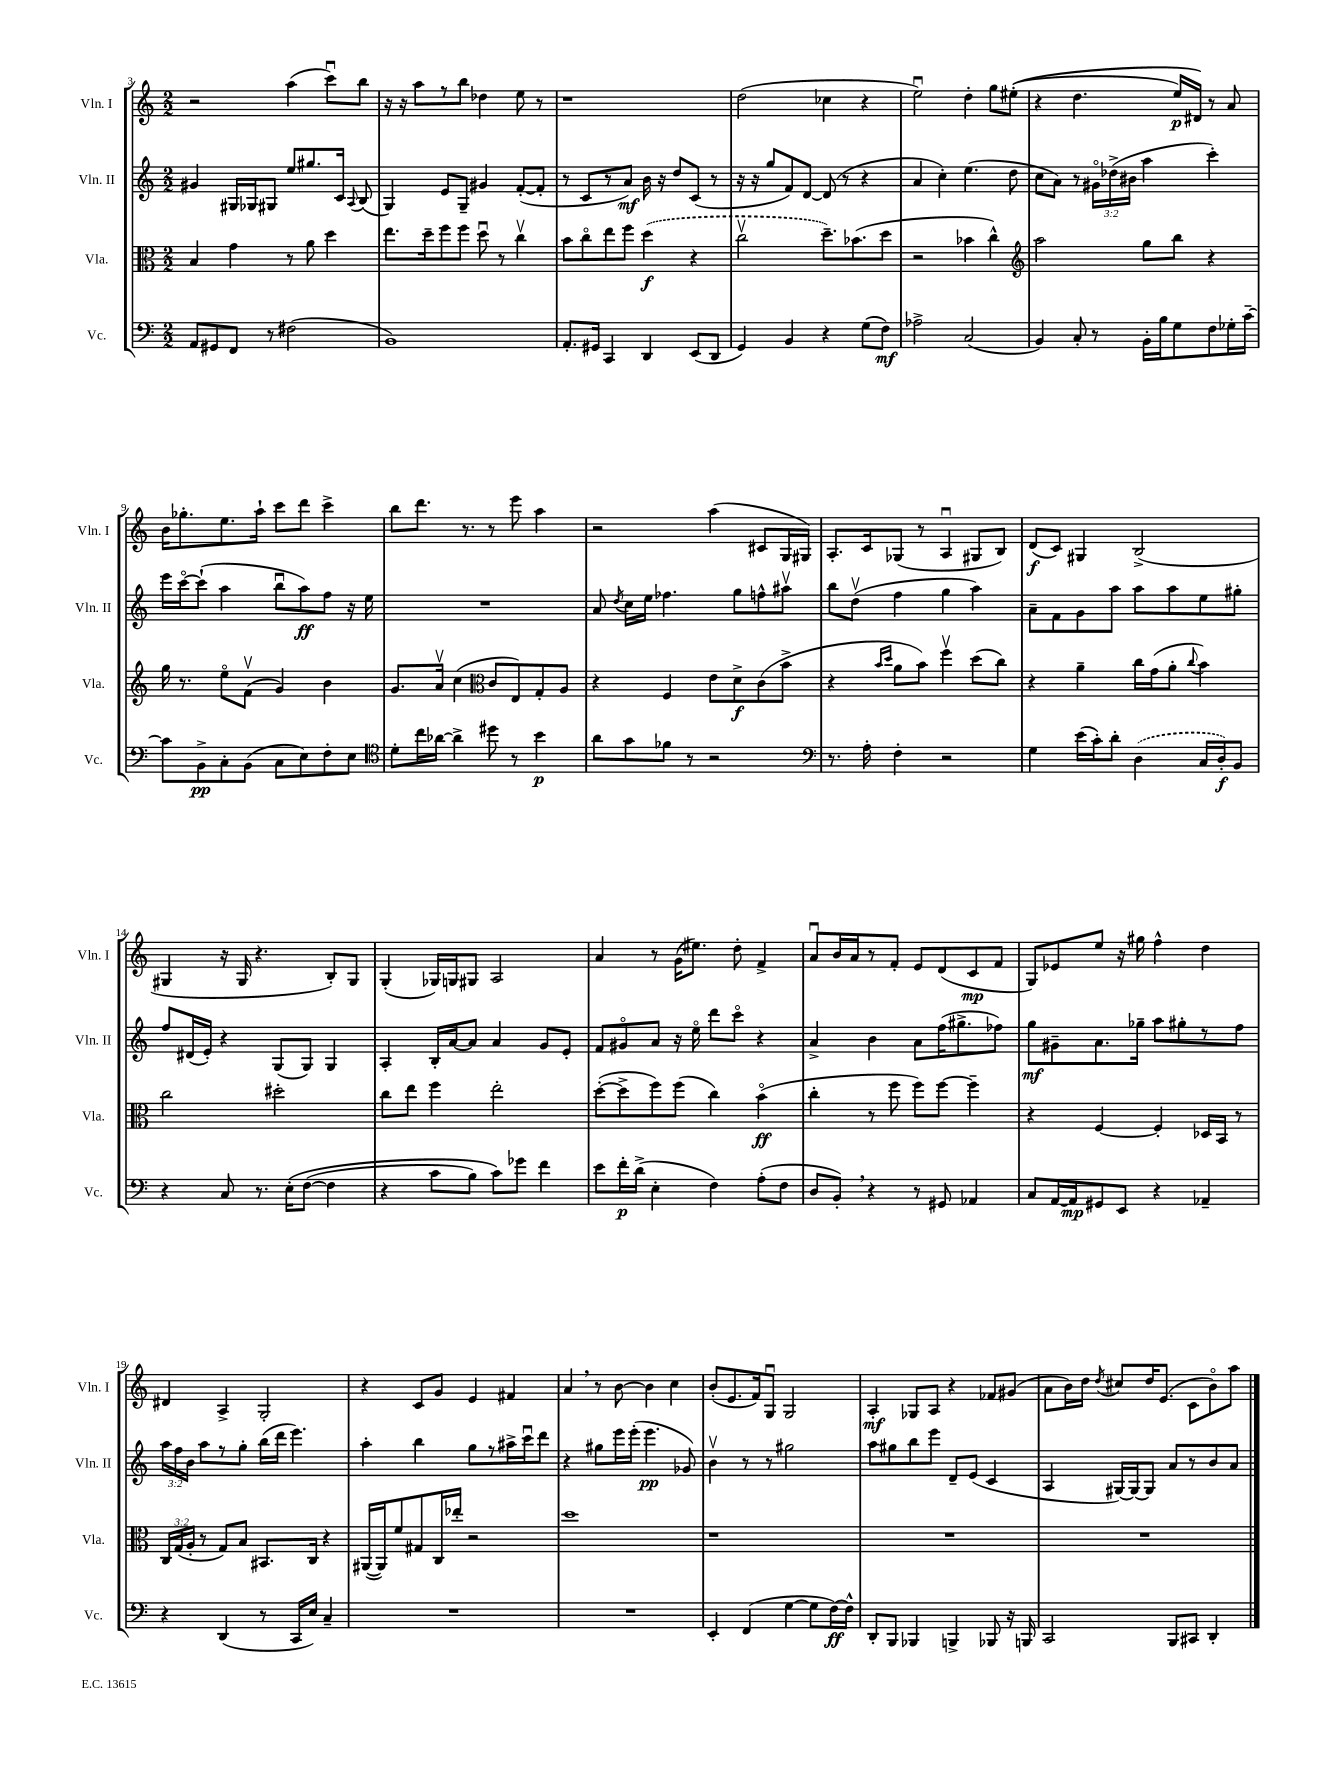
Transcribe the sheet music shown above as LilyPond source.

<<
\new StaffGroup <<
\new Staff = "s0" \with { instrumentName = "Vln. I" shortInstrumentName = "Vln. I" } {
    \clef treble \key c \major \numericTimeSignature \time 2/2
    \autoBeamOff r2 a''4( c'''8[\downbow) b''8] |
    r16 r16 a''8[ r8 b''8] des''4 e''8 r8 |
    r1 |
    d''2( ces''4 r4 |
    e''2\downbow) d''4-. g''8[ eis''8]-.(\( |
    r4 d''4. e''16[\p) dis'16]\) r8 a'8 |
    b'16[ ges''8.-. e''8. a''16]-! c'''8[ d'''8] c'''4-> |
    b''8[ d'''8.] r8. r8 e'''8 a''4 |
    r2 a''4( cis'8[ g16 gis16]) |
    a8.[-. c'16 ges8]( r8 a4\downbow gis8[ b8]) |
    d'8[\f( c'8]) gis4 b2->( |
    gis4 r16 gis16 r4. b8[-.) gis8] |
    g4-.( ges16[) g16 gis8] a2 |
    a'4 r8 g'16[( eis''8.]) d''8-. f'4-> |
    a'8[\downbow b'16 a'16 r8 f'8]-. e'8[ d'8( c'8\mp f'8] |
    g8[) ees'8 e''8] r16 gis''16 f''4-^ d''4 |
    dis'4 a4-> g2-. |
    r4 c'8[ g'8] e'4 fis'4 |
    a'4 \breathe r8 b'8~ b'4 c''4 |
    b'8[-.( e'8. f'16) g8]\downbow g2 |
    a4-.\mf ges8[ a8] r4 fes'8[ gis'8]( |
    a'8[ b'16) d''16] \acciaccatura { d''8 } cis''8[ d''16 e'8.]( c'8[ b'8\flageolet) a''8] \bar "|." |
}
\new Staff = "s1" \with { instrumentName = "Vln. II" shortInstrumentName = "Vln. II" } {
    \clef treble \key c \major \numericTimeSignature \time 2/2 \override Staff.TupletNumber.text = #tuplet-number::calc-fraction-text
    \autoBeamOff gis'4 gis16[ ges16 gis8] e''8[ gis''8. c'16] \appoggiatura { a8 } b8( |
    g4) e'8[ g8]-- gis'4 f'8[~-.( f'8]-. |
    r8 c'8[ r8 a'8]\mf) b'16 r16 d''8[ c'8]( r8 |
    r16 r16 g''8[ f'8) d'8]~ d'8( r8 r4 |
    a'4 c''4-.) e''4.( d''8 |
    c''8[ a'8]) r8 \tuplet 3/2 { gis'16[\flageolet des''16->( bis'16] } a''4 c'''4-.) |
    e'''16[ c'''16~\flageolet c'''8]-!( a''4 b''8[\downbow a''8\ff) f''8] r16 e''16 |
    R1 |
    a'8 \acciaccatura { d''8 } c''16[ e''16] fes''4. g''8[ f''8-^ ais''8]\upbow |
    b''8[ d''8]\upbow( f''4 g''4 a''4) |
    a'8[-- f'8 g'8 a''8] a''8[ a''8 e''8 gis''8]-. |
    f''8[ dis'16( e'16]-.) r4 g8[( g8]) g4 |
    a4-. b16[-. a'16~ a'8] a'4 g'8[ e'8]-. |
    f'8[ gis'8\flageolet a'8] r16 e''16\flageolet d'''8[ c'''8]\flageolet r4 |
    a'4-> b'4 a'8[ f''16( gis''8.-> fes''8]) |
    g''8[\mf gis'8-- a'8. ges''16]-- a''8[ gis''8-. r8 f''8] |
    \tuplet 3/2 { a''16[ f''16 b'16] } a''8[ r8 g''8]-. b''16[( d'''16] e'''4.) |
    a''4-. b''4 g''8[ r8 ais''16-> c'''16\downbow d'''8] |
    r4 gis''8[ e'''16 e'''16]-.( e'''4.\pp ges'8) |
    b'4\upbow r8 r8 gis''2 |
    a''8[ gis''8 b''8 e'''8] d'8[-- e'8]( c'4 |
    a4 gis16[~) gis16~ gis8] a'8[ r8 b'8 a'8] \bar "|." |
}
\new Staff = "s2" \with { instrumentName = "Vla." shortInstrumentName = "Vla." } {
    \clef alto \key c \major \numericTimeSignature \time 2/2 \override Staff.TupletNumber.text = #tuplet-number::calc-fraction-text
    \autoBeamOff b4 g'4 r8 a'8 d''4 |
    e''8.[ d''16-- f''8 f''8] d''8\downbow r8 c''4\upbow |
    b'8[ c''8\flageolet e''8 f''8] \once \slurDashed d''4\f( r4 |
    c''2\upbow d''8.[--) bes'8.( d''8] |
    r2 bes'4 c''4-^) |
    \clef treble a''2 g''8[ b''8] r4 |
    g''16 r8. e''8[\flageolet f'8]\upbow( g'4) b'4 |
    g'8.[ a'16]\upbow c''4( \clef alto c'8[ e8) g8-. a8] |
    r4 f4 e'8[ d'8->\f c'8( b'8]-> |
    r4 \grace { b'16[ d''16] } a'8[ b'8]) f''4\upbow d''8[( c''8]) |
    r4 a'4-- c''16[ g'16( a'8]-. \appoggiatura { c''8 } b'4) |
    c''2 dis''2-. |
    c''8[ e''8] f''4 e''2-. |
    d''8[~-.( d''8-> f''8) f''8]( c''4) b'4\flageolet\ff( |
    c''4-. r8 f''8 f''8[) f''8]~ f''4-- |
    r4 f4~ f4-. des16[ b,16] r8 |
    \tuplet 3/2 { c16[ g16( a16]-. } r8 g8[) b8] bis,8.[ c16] r4 |
    ais,16[~( ais,16) f'8 gis8 c16 ees''16]-. r2 |
    d''1 |
    r1 |
    R1 |
    R1 \bar "|." |
}
\new Staff = "s3" \with { instrumentName = "Vc." shortInstrumentName = "Vc." } {
    \clef bass \key c \major \numericTimeSignature \time 2/2
    \autoBeamOff a,8[ gis,8 f,8] r8 fis2( |
    b,1) |
    a,8.[-. gis,16] c,4 d,4 e,8[( d,8] |
    g,4) b,4 r4 g8[( f8]\mf) |
    aes2-> c2( |
    b,4) c8-. r8 b,16[-. b16 g8 f8 ges16-. c'16]~-- |
    c'8[ b,8->\pp c8-. b,8]( c8[ e8) f8-. e8] |
    \clef tenor d'8[-. c''16 aes'16]~ aes'4-> dis''8 r8 b'4\p |
    a'8[ g'8 fes'8] r8 r2 |
    \clef bass r8. a16-. f4-. r2 |
    g4 e'16[( c'16-.) d'8]-. \once \slurDashed d4( c16[ d16-.\f) b,8] |
    r4 c8 r8. e16[-.\( f8]~( f4 |
    r4 c'8[ b8]) c'8[\) ges'8] f'4 |
    e'8[ f'16-.\p d'16]->( e4-. f4) a8[-.( f8] |
    d8[ b,8]-.) \breathe r4 r8 gis,8 aes,4 |
    c8[ a,16~ a,16\mp gis,8 e,8] r4 aes,4-- |
    r4 d,4( r8 c,16[ e16]) c4-- |
    R1 |
    R1 |
    e,4-. f,4( g4~ g8[ f16~\ff) f16]-^ |
    d,8[-. b,,8] bes,,4 b,,4-> bes,,8 r16 b,,16 |
    c,2 b,,8[ cis,8] d,4-. \bar "|." |
}
>>
>>
\layout { \context { \Score currentBarNumber = #3 } }
